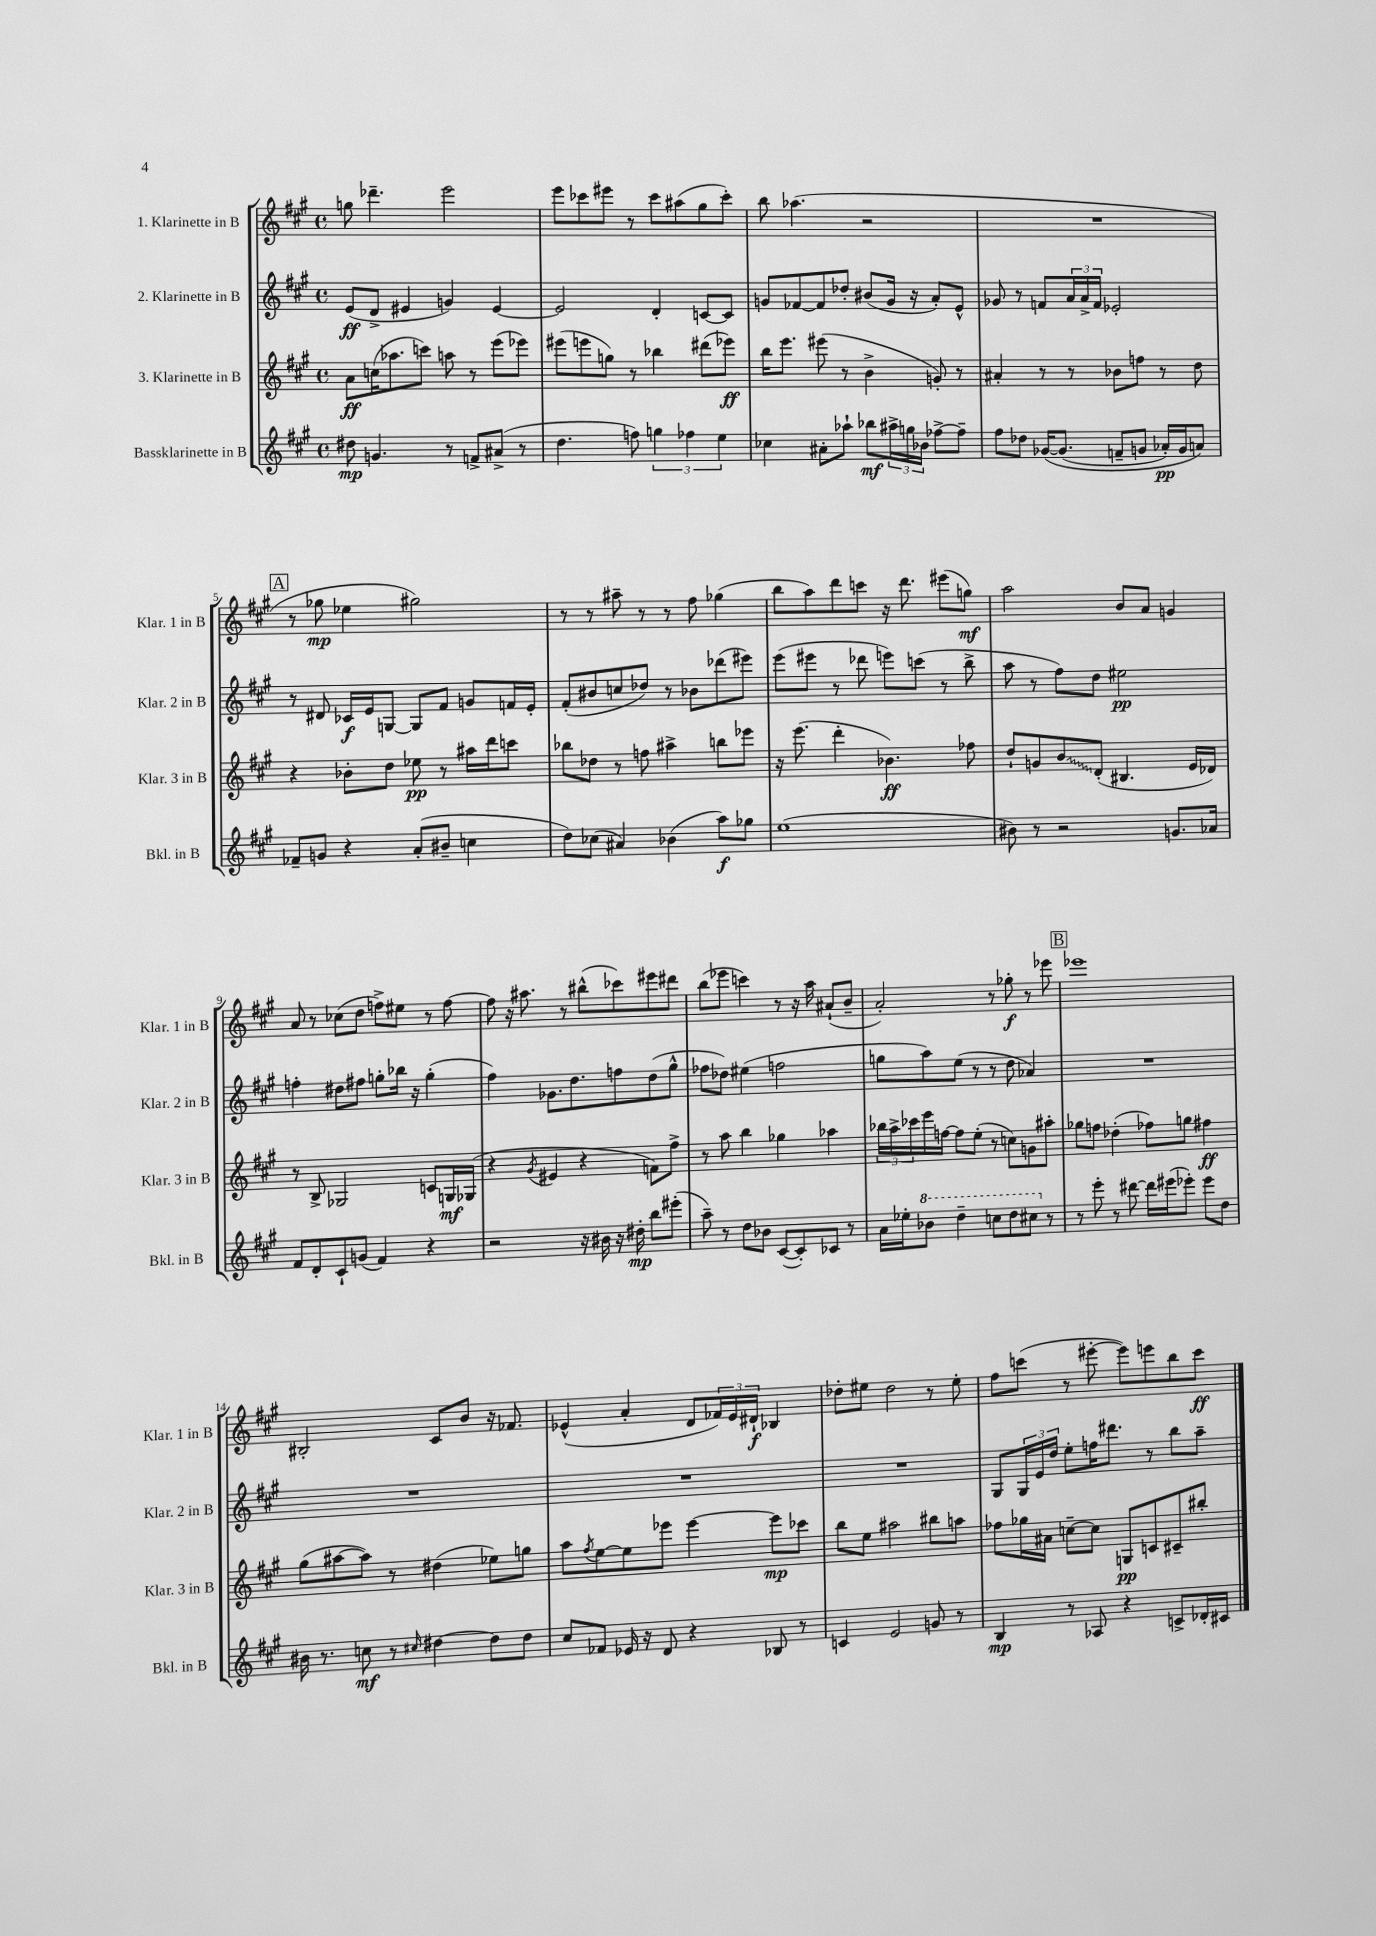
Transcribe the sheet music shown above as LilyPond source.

<<
\new StaffGroup <<
\new Staff = "s0" \with { instrumentName = "1. Klarinette in B" shortInstrumentName = "Klar. 1 in B" } {
    \clef treble \key a \major \defaultTimeSignature \time 4/4
    g''8 des'''4.-- e'''2 |
    e'''8 ces'''8 eis'''8 r8 ces'''8 ais''8( gis''8 ces'''8-.) |
    b''8 aes''4.( r2 |
    R1 |
    \mark \markup { \box "A" } r8 ges''8\mp ees''4 gis''2) |
    r8 r8 ais''8-- r8 r8 fis''8 ges''4( |
    b''8 a''8) d'''8 c'''8 r16 d'''8. eis'''8( g''8\mf) |
    a''2 b'8 a'8 g'4 |
    a'8 r8 ces''8( d''8 f''8->) eis''8 r8 f''8~ |
    f''8 r16 ais''8. r8 bis''8-^( ces'''8) eis'''8 dis'''8 |
    b''8( ees'''8 c'''4) r8 r16 a''16 ais'8-!( b'8-- |
    a'2-.) r8 ges''8-.\f r8 ees'''8 |
    \mark \markup { \box "B" } ees'''1 |
    bis2-. cis'8 b'8 r16 fes'8. |
    ees'4-^( a'4-. d'8 \tuplet 3/2 { fes'16) ees'16 dis'16-!\f } bes4 |
    des''8-. eis''8 des''2 r8 eis''8-. |
    fis''8 c'''8( r8 eis'''8~-. eis'''8) e'''8 b''8 c'''8\ff \bar "|." |
}
\new Staff = "s1" \with { instrumentName = "2. Klarinette in B" shortInstrumentName = "Klar. 2 in B" } {
    \clef treble \key a \major \defaultTimeSignature \time 4/4
    e'8\ff( d'8-> eis'4 g'4) eis'4~ |
    eis'2 d'4-. c'8~ c'8 |
    g'8 fes'8~ fes'8 des''8-. bis'8( g'16 r16 a'8-.) e'8-^ |
    ges'8 r8 f'8 \tuplet 3/2 { a'16 a'16-> f'16 } ees'2-. |
    \mark \markup { \box "A" } r8 dis'8 ces'16\f e'16 g8~ g8 fis'8 g'8 f'16 e'16-. |
    fis'8-.( bis'8 c''8 des''8) r8 bes'8 des'''8( eis'''8) |
    e'''8( eis'''8 r8 des'''8 e'''8) c'''8( r8 b''8-> |
    a''8 r8 fis''8) d''8 eis''2\pp |
    f''4-. dis''8 fis''8 g''8-. bes''16 r16 g''4-.( |
    fis''4) ges'8. d''8. f''8 d''8( gis''8-^ |
    fes''8 des''8) eis''4( f''2 |
    g''8 a''8) e''8( r8 r8 d''8 aes'4) |
    \mark \markup { \box "B" } R1 |
    R1 |
    R1 |
    R1 |
    gis8 \tuplet 3/2 { gis16 e'16 d''16 } e''8-. f''16 dis'''8. r8 b''8 a''8-- \bar "|." |
}
\new Staff = "s2" \with { instrumentName = "3. Klarinette in B" shortInstrumentName = "Klar. 3 in B" } {
    \clef treble \key a \major \defaultTimeSignature \time 4/4
    a'8\ff c''16( aes''8. c'''8) a''8 r8 e'''8( ees'''8) |
    eis'''8( e'''8 g''8) r8 bes''4 dis'''8( ees'''8\ff) |
    b''16 e'''8. eis'''8( r8 b'4-> g'8-.) r8 |
    ais'4-. r8 r8 bes'8 f''8 r8 d''8 |
    \mark \markup { \box "A" } r4 bes'8-. d''8 ees''8\pp r8 ais''16 d'''16 c'''8 |
    bes''8 des''8 r8 f''8 ais''4-> b''8 ees'''8 |
    r16 e'''8.( d'''4-. bes'4.\ff) fes''8 |
    d''8-! g'8 \once \override Glissando.style = #'zigzag b'8\glissando d'8-.( bis4. e'16 des'16) |
    r8 b8-> ges2 c'8 g16\mf ges16( |
    r4 \acciaccatura { gis'8 } eis'4 r4 f'8) fis''8-> |
    r8 a''8 b''4 ges''4 aes''4 |
    \tuplet 3/2 { bes''16 a''16-> ces'''16 } e'''16 f''16~ f''8 e''8-.( r8 c''8) g'8 ais''8-. |
    \mark \markup { \box "B" } ges''8 f''8 des''4-.( fes''8) g''8 fis''4\ff |
    gis''8( ais''8~ ais''8) r8 dis''4( ees''8) g''8 |
    a''8 \acciaccatura { fis''8 } e''8~ e''8 ees'''8 ees'''4~ ees'''8\mp ces'''8 |
    b''8 e''8 ais''2 bis''8 a''8 |
    fes''8 ges''16 ais'16 c''8~-- c''8 g8\pp c'8 cis'8-- bis''8-. \bar "|." |
}
\new Staff = "s3" \with { instrumentName = "Bassklarinette in B" shortInstrumentName = "Bkl. in B" } {
    \clef treble \key a \major \defaultTimeSignature \time 4/4
    dis''8\mp g'4. r8 f'8-> ais'8->( r8 |
    d''4. f''8) \tuplet 3/2 { g''4 fes''4 e''4 } |
    ces''4 ais'8-. aes''8-! bes''8\mf \tuplet 3/2 { ais''16-> g''16 bes'16 } fes''8~-> fes''8-- |
    fis''8 des''8 ges'16~\( ges'8.( f'8-- g'8 aes'16-.\pp) g'16 a'8\) |
    \mark \markup { \box "A" } fes'8-- g'8 r4 a'8-.( bis'8-- c''4 |
    d''8) ces''8( ais'4) bes'4( a''8\f) ges''8 |
    e''1( |
    bis'8) r8 r2 g'8. aes'16 |
    fis'8 d'8-. cis'8-! g'8( fis'4) r4 |
    r2 r16 bis'16 r16 dis''16-.\mp b''8 eis'''8-.( |
    a''8--) r8 d''8 bes'8 cis'8~( cis'8-.) ces'8 r8 |
    a'16 ees''16-. \ottava #1 bes''8 d'''4-- c'''8 d'''8 cis'''8 \ottava #0 r8 |
    \mark \markup { \box "B" } r8 e'''8-. r8 dis'''8~ dis'''16 eis'''16( ees'''8-.) ees'''8 d''8 |
    bis'16 r8. c''8\mf r8 \grace { cis''16 } dis''4~ dis''8 dis''8 |
    cis''8 fes'8 ees'16 r16 d'8 r4 bes8 r8 |
    c'4 e'2 g'8 r8 |
    b4\mp r8 aes8 r4 c'8-> des'16-. cis'16 \bar "|." |
}
>>
>>
